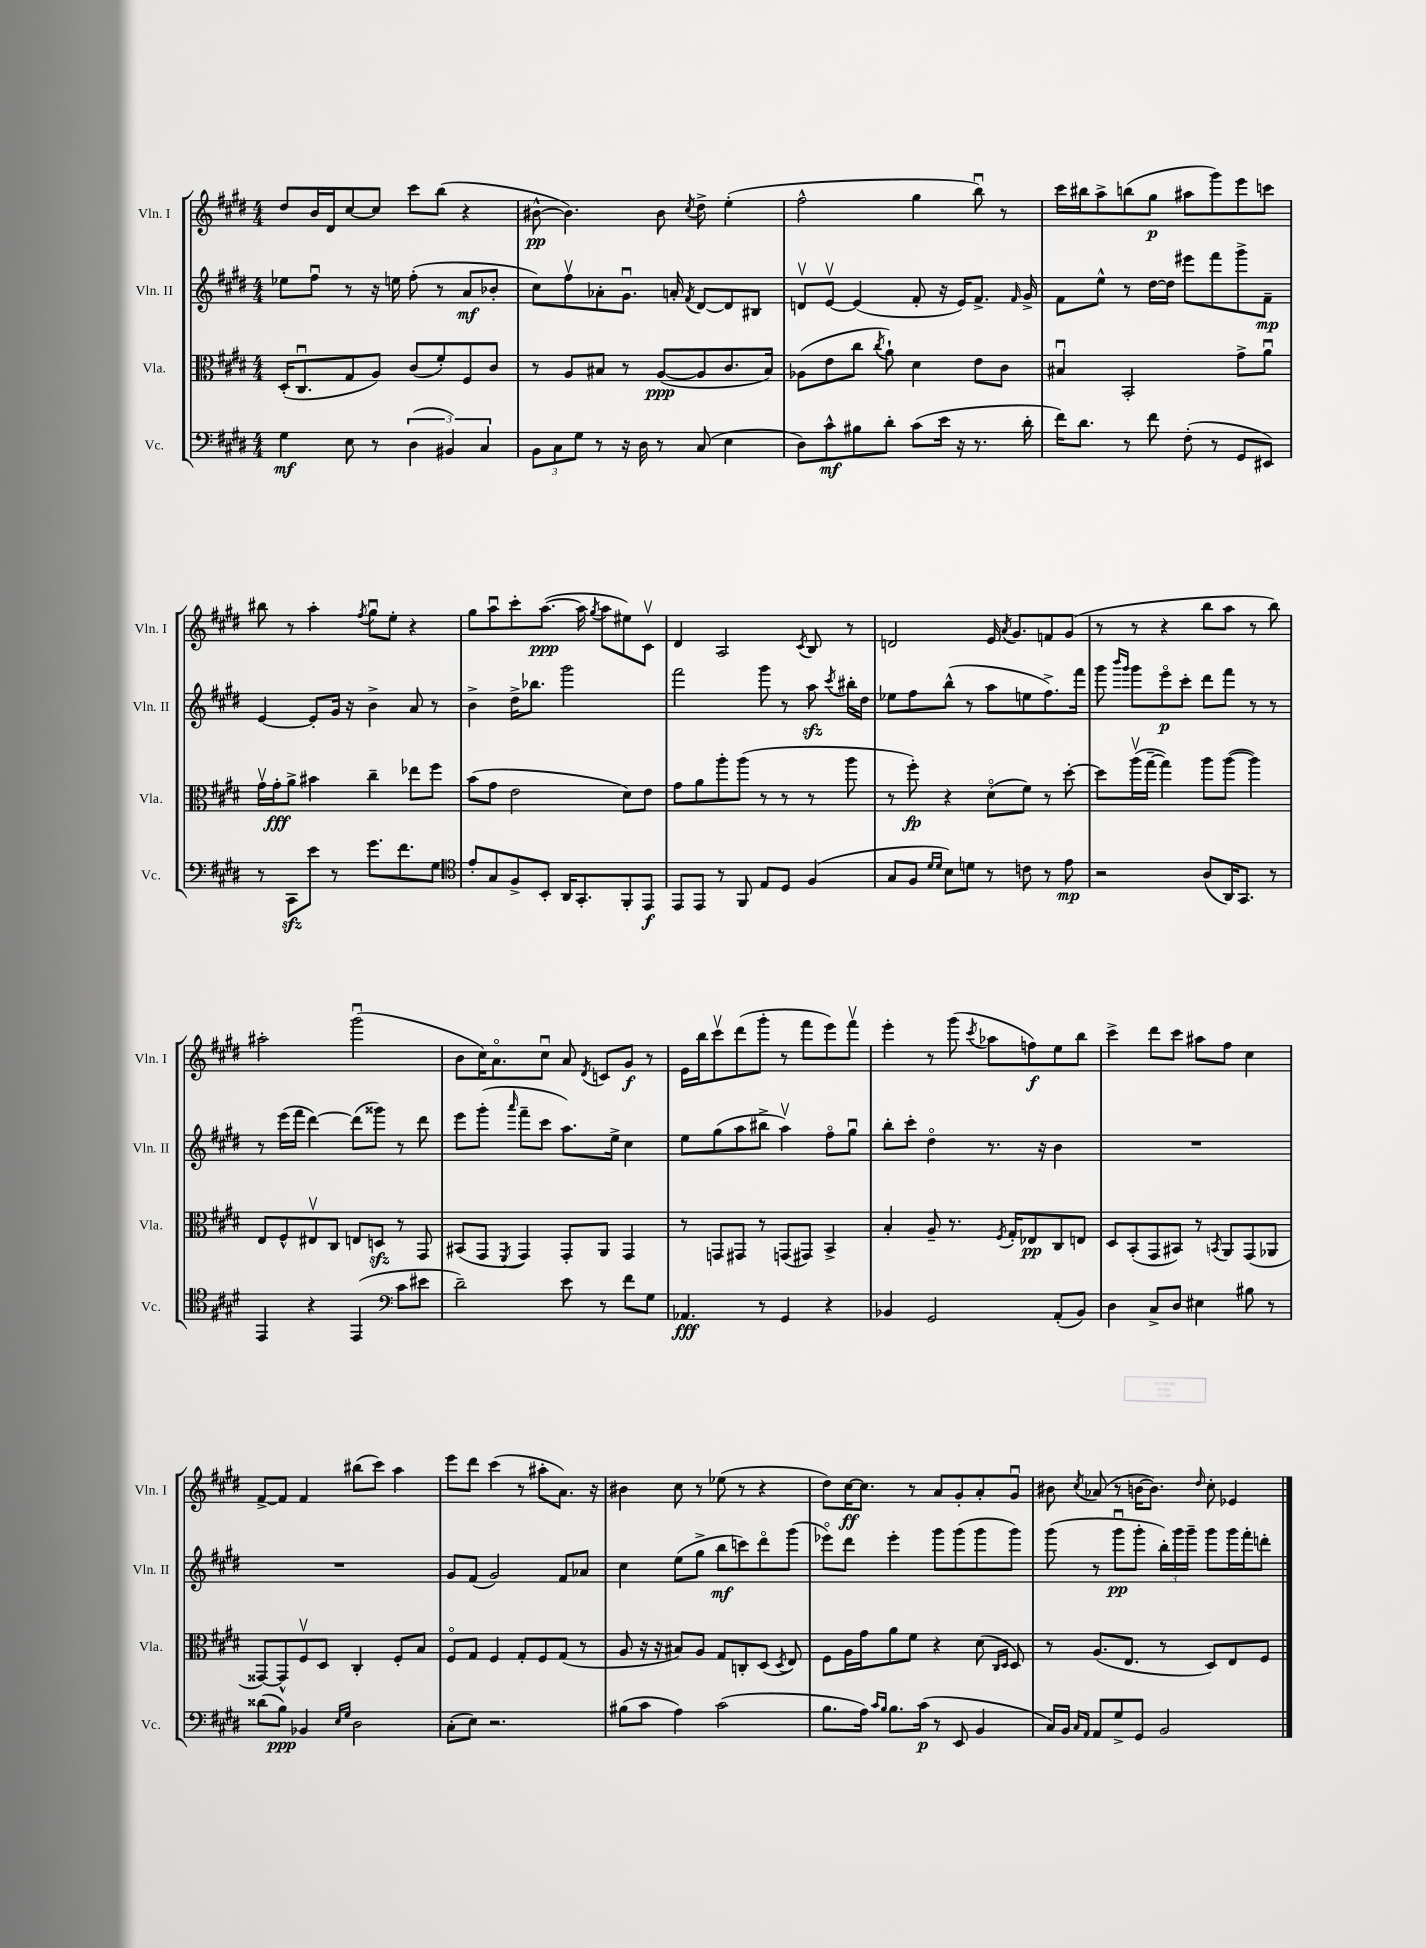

**kern	**dynam	**kern	**dynam	**kern	**dynam	**kern	**dynam
*part4	*part4	*part3	*part3	*part2	*part2	*part1	*part1
*staff4	*staff4	*staff3	*staff3	*staff2	*staff2	*staff1	*staff1
*I"Vc.	*	*I"Vla.	*	*I"Vln. II	*	*I"Vln. I	*
*I'Vc.	*	*I'Vla.	*	*I'Vln. II	*	*I'Vln. I	*
*clefF4	*	*clefC3	*	*clefG2	*	*clefG2	*
*k[f#c#g#d#]	*	*k[f#c#g#d#]	*	*k[f#c#g#d#]	*	*k[f#c#g#d#]	*
*M4/4	*	*M4/4	*	*M4/4	*	*M4/4	*
=7	=7	=7	=7	=7	=7	=7	=7
4G#\	mf	(16D#'/KL	.	8ee-X\L	.	8dd#/L	.
.	.	8.C#u/	.	.	.	.	.
.	.	.	.	8ff#u\J	.	16b/L	.
.	.	.	.	.	.	16d#/J	.
8E\	.	8G#/	.	8r	.	[8cc#/	.
8r	.	8A/J)	.	16r	.	8cc#/J]	.
.	.	.	.	16een\	.	.	.
(6D#\	.	(8c#/L	.	(8ff#'\	.	8ccc#\L	.
.	.	8f#'/)	.	8r	.	(8bb\J	.
6BB#X/)	.	.	.	.	.	.	.
.	.	8F#/	.	8a/L	mf	4r	.
6C#/	.	.	.	.	.	.	.
.	.	8c#/J	.	8b-X'/J	.	.	.
=8	=8	=8	=8	=8	=8	=8	=8
12BB\L	.	8r	.	8cc#\L)	.	[8b#X^^\	pp
12C#\	.	.	.	.	.	.	.
.	.	8A/L	.	8ff#v\	.	4.b#\])	.
12G#\J	.	.	.	.	.	.	.
8r	.	8B#X/J	.	8a-X'\	.	.	.
16r	.	8r	.	8.g#u\J	.	.	.
16D#\	.	.	.	.	.	.	.
8r	.	([8A/L	ppp	.	.	8b#\	.
.	.	.	.	16an'/	.	.	.
.	.	.	.	8qf#/	.	8qcc#/	.
(8C#/	.	8A/]	.	[8d#/L	.	8dd#^\	.
4E\	.	8.c#/	.	8d#/]	.	(4ee'\	.
.	.	.	.	8B#X/J	.	.	.
.	.	16B#/Jk)	.	.	.	.	.
=9	=9	=9	=9	=9	=9	=9	=9
8D#\L)	.	(8A-X\L	.	8dnv/L	.	2ff#^^\	.
8c#^^\	mf	8e\	.	[8ev/J	.	.	.
8B#X\	.	8cc#\J	.	(4e/]	.	.	.
.	.	8qcc#/	.	.	.	.	.
8d#'\J	.	8a`\)	.	.	.	.	.
(8c#\L	.	4d#\	.	8f#'/	.	4gg#\	.
16e\Jk	.	.	.	16r	.	.	.
16r	.	.	.	16e/KL)	.	.	.
8.r	.	8e\L	.	8.f#^/J	.	8bbu\)	.
.	.	8c#\J	.	.	.	8r	.
.	.	.	.	16qqf#/	.	.	.
16d#'\	.	.	.	16g#^/	.	.	.
=10	=10	=10	=10	=10	=10	=10	=10
16f#\KL)	.	4B#Xu/	.	8f#\L	.	16ccc#\LL	.
8.d#\J	.	.	.	.	.	16bb#X\J	.
.	.	.	.	8ee^^\J	.	8aa^\	.
8r	.	2BB'/	.	8r	.	(8bbn\	.
8f#\	.	.	.	[16dd#\LL	.	8gg#\J	p
.	.	.	.	16dd#\JJ]	.	.	.
(8F#'\	.	.	.	8eee#X\L	.	8aa#X\L	.
8r	.	.	.	8fff#\	.	8ggg#\)	.
8GG#/L	.	8g#^\L	.	8ggg#^\	.	8eee\	.
8EE#X/J)	.	8au\J	.	8f#~\J	mp	8cccn\J	.
!!LO:LB:g=z
=11	=11	=11	=11	=11	=11	=11	=11
8r	.	16g#v\LL	.	[4e/	.	8bb#X\	.
.	.	16g#'\J	fff	.	.	.	.
8CC#zz\L	.	8a^\J	.	.	.	8r	.
8e\J	.	4b#X\	.	8e'/L]	.	4aa'\	.
8r	.	.	.	16g#/Jk	.	.	.
.	.	.	.	16r	.	.	.
.	.	.	.	.	.	8qff#/	.
8.g#\L	.	4cc#~\	.	4b^\	.	8gg#u\L	.
.	.	.	.	.	.	8ee'\J	.
8.f#\	.	.	.	.	.	.	.
.	.	8ee-X\L	.	8a/	.	4r	.
8G#\J	.	8ff#\J	.	8r	.	.	.
=12	=12	=12	=12	=12	=12	=12	=12
*clefC4	*	*	*	*	*	*	*
8e'/L	.	(8b\L	.	4b^\	.	8gg#\L	.
8G#/	.	8g#\J	.	.	.	8aau\	.
8F#^/	.	2e\	.	16dd#^\KL	.	8ccc#'\	.
.	.	.	.	8.bb-X\J	.	.	.
8BB'/J	.	.	.	.	.	([8.aa\J	ppp
16AA/KL	.	.	.	2ggg#\	.	.	.
8.GG#'/	.	.	.	.	.	16aa\]	.
.	.	.	.	.	.	8qgg#/	.
.	.	.	.	.	.	8aa\L	.
8FF#'/	.	8d#\L)	.	.	.	8ee#X\)	.
8EE/J	f	8e\J	.	.	.	8c#v\J	.
=13	=13	=13	=13	=13	=13	=13	=13
8EE/L	.	8g#\L	.	2fff#\	.	4d#/	.
8EE/J	.	8a\	.	.	.	.	.
8r	.	8aa'\	.	.	.	2A/	.
8FF#/	.	(8aa\J	.	.	.	.	.
8E/L	.	8r	.	8ggg#\	.	.	.
8D#/J	.	8r	.	8r	.	.	.
.	.	.	.	.	.	8qc#/	.
(4F#/	.	8r	.	8aazz\	.	8B/	.
.	.	.	.	8qccc#/	.	.	.
.	.	8aa\	.	16bb#X'\LL	.	8r	.
.	.	.	.	16dd#\JJ	.	.	.
=14	=14	=14	=14	=14	=14	=14	=14
8G#/L	.	8r	.	8ee-X\L	.	2dn/	.
8F#/J	.	8ff#'\)	fp	8ff#\	.	.	.
16qqd#/LL	.	.	.	.	.	.	.
16qqd#/JJ	.	.	.	.	.	.	.
8B\L)	.	4r	.	(8bb^^\J	.	.	.
8dn\J	.	.	.	8r	.	.	.
8r	.	(8d#\L	.	8aa\L	.	16e/	.
.	.	.	.	.	.	8qa/	.
.	.	.	.	.	.	8.g#/L	.
8cn\	.	8f#\J)	.	8een\	.	.	.
8r	.	8r	.	8.ff#^\)	.	8fn/	.
8e\	mp	[8dd#'\	.	.	.	(8g#/J	.
.	.	.	.	16fff#\Jk	.	.	.
=15	=15	=15	=15	=15	=15	=15	=15
2r	.	8dd#\L]	.	8ggg#\	.	8r	.
.	.	.	.	16qqbbb/LL	.	.	.
.	.	.	.	16qqggg#/JJ	.	.	.
.	.	(16aav\L	.	8ggg#\L	.	8r	.
.	.	[16gg#~\JJ	.	.	.	.	.
.	.	4gg#\])	.	8eee\	p	4r	.
.	.	.	.	8ccc#'\J	.	.	.
(8A/L	.	8aa\L	.	8ddd#\L	.	8bb\L	.
16AA/K)	.	([8aa\J	.	8fff#\J	.	8aa\J	.
8.GG#/J	.	.	.	.	.	.	.
.	.	4aa\])	.	8r	.	8r	.
8r	.	.	.	8r	.	8bb\)	.
!!LO:LB:g=z
=16	=16	=16	=16	=16	=16	=16	=16
4EE/	.	8E/L	.	8r	.	2aa#X'\	.
.	.	8F#^^/	.	(16eee\LL	.	.	.
.	.	.	.	16fff#\JJ	.	.	.
4r	.	8E#Xv/	.	[4ddd#\)	.	.	.
.	.	8C#/J	.	.	.	.	.
(4EE/	.	8En/L	.	(8ddd#\L]	.	(2ggg#u\	.
.	.	8Dnzz/J	.	8ggg##X\J)	.	.	.
*clefF4	*	*	*	*	*	*	*
8c#\L	.	8r	.	8r	.	.	.
8e#X\J	.	8GG#/	.	8ddd#\	.	.	.
=17	=17	=17	=17	=17	=17	=17	=17
2d#~\)	.	(8BB#X/L	.	8eee\L	.	8b\L	.
.	.	8GG#/J	.	(8ggg#'\J	.	16cc#\K)	.
.	.	.	.	.	.	8.a\	.
.	.	8qFF#/	.	16qqaaa/	.	.	.
.	.	4GG#/)	.	8fff#~\L	.	.	.
.	.	.	.	8ccc#\J	.	8cc#u\J	.
8e\	.	8GG#'/L	.	8.aa\L)	.	8a/	.
.	.	.	.	.	.	8qd#/	.
8r	.	8AA/J	.	.	.	8cn/L	.
.	.	.	.	16ee^\Jk	.	.	.
8f#\L	.	4GG#/	.	4cc#\	.	8g#/J	f
8G#\J	.	.	.	.	.	8r	.
=18	=18	=18	=18	=18	=18	=18	=18
4.AA-X/	fff	8r	.	8ee\L	.	16e\LL	.
.	.	.	.	.	.	16bb\J	.
.	.	8GGn/L	.	(8gg#\	.	8ccc#v\	.
.	.	8GG#X/J	.	8aa\	.	(8ddd#\	.
8r	.	8r	.	8bb#X^\J	.	8ggg#'\J	.
4GG#/	.	(8GGn/L	.	4aav\)	.	8r	.
.	.	8GG#X/J)	.	.	.	8fff#\L	.
4r	.	4BB^/	.	8ff#\L	.	8eee\)	.
.	.	.	.	8gg#u\J	.	8fff#v\J	.
=19	=19	=19	=19	=19	=19	=19	=19
4BB-X/	.	4B'/	.	8bb'\L	.	4eee'\	.
.	.	.	.	8ccc#'\J	.	.	.
2GG#/	.	8A~/	.	4dd#\	.	8r	.
.	.	8.r	.	.	.	(8ggg#\	.
.	.	.	.	.	.	8qccc#/	.
.	.	.	.	8.r	.	8aa-X\L	.
.	.	8qF#/	.	.	.	.	.
.	.	16G#'/KL	.	.	.	.	.
.	.	8E-X/	pp	.	.	8ffn\)	f
.	.	.	.	16r	.	.	.
(8AA'/L	.	8C#/	.	4b\	.	8ee\	.
8BB-/J)	.	8En/J	.	.	.	8bb\J	.
=20	=20	=20	=20	=20	=20	=20	=20
4D#\	.	8D#/L	.	1r	.	4ccc#^\	.
.	.	(8BB'/	.	.	.	.	.
8C#^/L	.	8GG#/	.	.	.	8ddd#\L	.
8D#/J	.	8BB#X/J)	.	.	.	8ccc#\J	.
4E#X\	.	8r	.	.	.	8aa#X\L	.
.	.	8qBBn/	.	.	.	.	.
.	.	8AA/L	.	.	.	8ff#\J	.
8B#X\	.	(8GG#/	.	.	.	4cc#\	.
8r	.	8AA-X/J	.	.	.	.	.
!!LO:LB:g=z
=21	=21	=21	=21	=21	=21	=21	=21
(8d##X\L	.	[8GG##X/L)	.	1r	.	[8f#^/L	.
8B\J)	ppp	8GG##^^/]	.	.	.	8f#/J]	.
4BB-X/	.	8F#v/	.	.	.	4f#/	.
.	.	8D#/J	.	.	.	.	.
16qqE/LL	.	.	.	.	.	.	.
16qqG#/JJ	.	.	.	.	.	.	.
2D#\	.	4C#'/	.	.	.	(8bb#X\L	.
.	.	.	.	.	.	8ccc#\J)	.
.	.	8F#'/L	.	.	.	4aa\	.
.	.	8B/J	.	.	.	.	.
=22	=22	=22	=22	=22	=22	=22	=22
(8C#'\L	.	8F#/L	.	8g#/L	.	8eee\L	.
8E\J)	.	8G#/J	.	(8f#/J	.	8ddd#\J	.
2.r	.	4F#/	.	2g#/)	.	(4ccc#\	.
.	.	8G#'/L	.	.	.	8r	.
.	.	8F#/	.	.	.	8aa#X'\L	.
.	.	(8G#/J	.	8f#/L	.	8.a\J)	.
.	.	8r	.	8a-X/J	.	.	.
.	.	.	.	.	.	16r	.
=23	=23	=23	=23	=23	=23	=23	=23
(8B#X\L	.	8A/	.	4cc#\	.	4b#X\	.
8c#\J	.	16r	.	.	.	.	.
.	.	16r	.	.	.	.	.
4A\)	.	8B#X/L)	.	(8ee\L	.	8cc#\	.
.	.	8A/J	.	8gg#^\J	.	8r	.
(2c#\	.	8G#/L	.	8bb\L	mf	(8ee-X\	.
.	.	8Cn'/	.	8cccn\)	.	8r	.
.	.	(8D#/J	.	8ddd#\	.	4r	.
.	.	8qD#/	.	.	.	.	.
.	.	8E/)	.	(8ggg#\J	.	.	.
=24	=24	=24	=24	=24	=24	=24	=24
8.B\L	.	8F#\L	.	8eee-X\L)	.	8dd#\L)	.
.	.	16A\L	.	8ddd#\J	.	[16cc#\K	ff
16A\Jk)	.	16g#\J	.	.	.	8.cc#\J]	.
16qqc#/LL	.	.	.	.	.	.	.
16qqB/JJ	.	.	.	.	.	.	.
8.B\L	.	8a\	.	4eee-'\	.	.	.
.	.	8f#\J	.	.	.	8r	.
(16c#\Jk	p	.	.	.	.	.	.
8r	.	4r	.	8ggg#\L	.	8a/L	.
8EE/	.	.	.	(8ggg#\	.	8g#'/	.
4BB/	.	(8d#\	.	8ggg#\	.	8a'/	.
.	.	16qqC#/LL	.	.	.	.	.
.	.	16qqD#/JJ	.	.	.	.	.
.	.	8D#/)	.	8ggg#\J)	.	8g#u/J	.
=25	=25	=25	=25	=25	=25	=25	=25
16C#/LL)	.	8r	.	(8ggg#\	.	8b#X\	.
16BB/JJ	.	.	.	.	.	.	.
16qqC#/LL	.	.	.	.	.	.	.
16qqAA/JJ	.	.	.	.	.	8qcc#/	.
8AA/L	.	(8.A/L	.	8r	.	(8a-X/	.
8G#^/	.	.	.	8ggg#u\L	pp	8r	.
.	.	8.E/J	.	.	.	.	.
8GG#/J	.	.	.	8ggg#'\J	.	[16bn\KL	.
.	.	.	.	.	.	8.b\J])	.
2BB/	.	8r	.	24bb'\LL)	.	.	.
.	.	.	.	24ggg#\	.	.	.
.	.	.	.	24ggg#~\JJ	.	.	.
.	.	.	.	.	.	16qqdd#/	.
.	.	8D#/L)	.	8ggg#\L	.	8cc#'\	.
.	.	8E/	.	16ggg#\L	.	4e-X/	.
.	.	.	.	16fff#'\J	.	.	.
.	.	8F#/J	.	8dddn'\J	.	.	.
==	==	==	==	==	==	==	==
*-	*-	*-	*-	*-	*-	*-	*-
